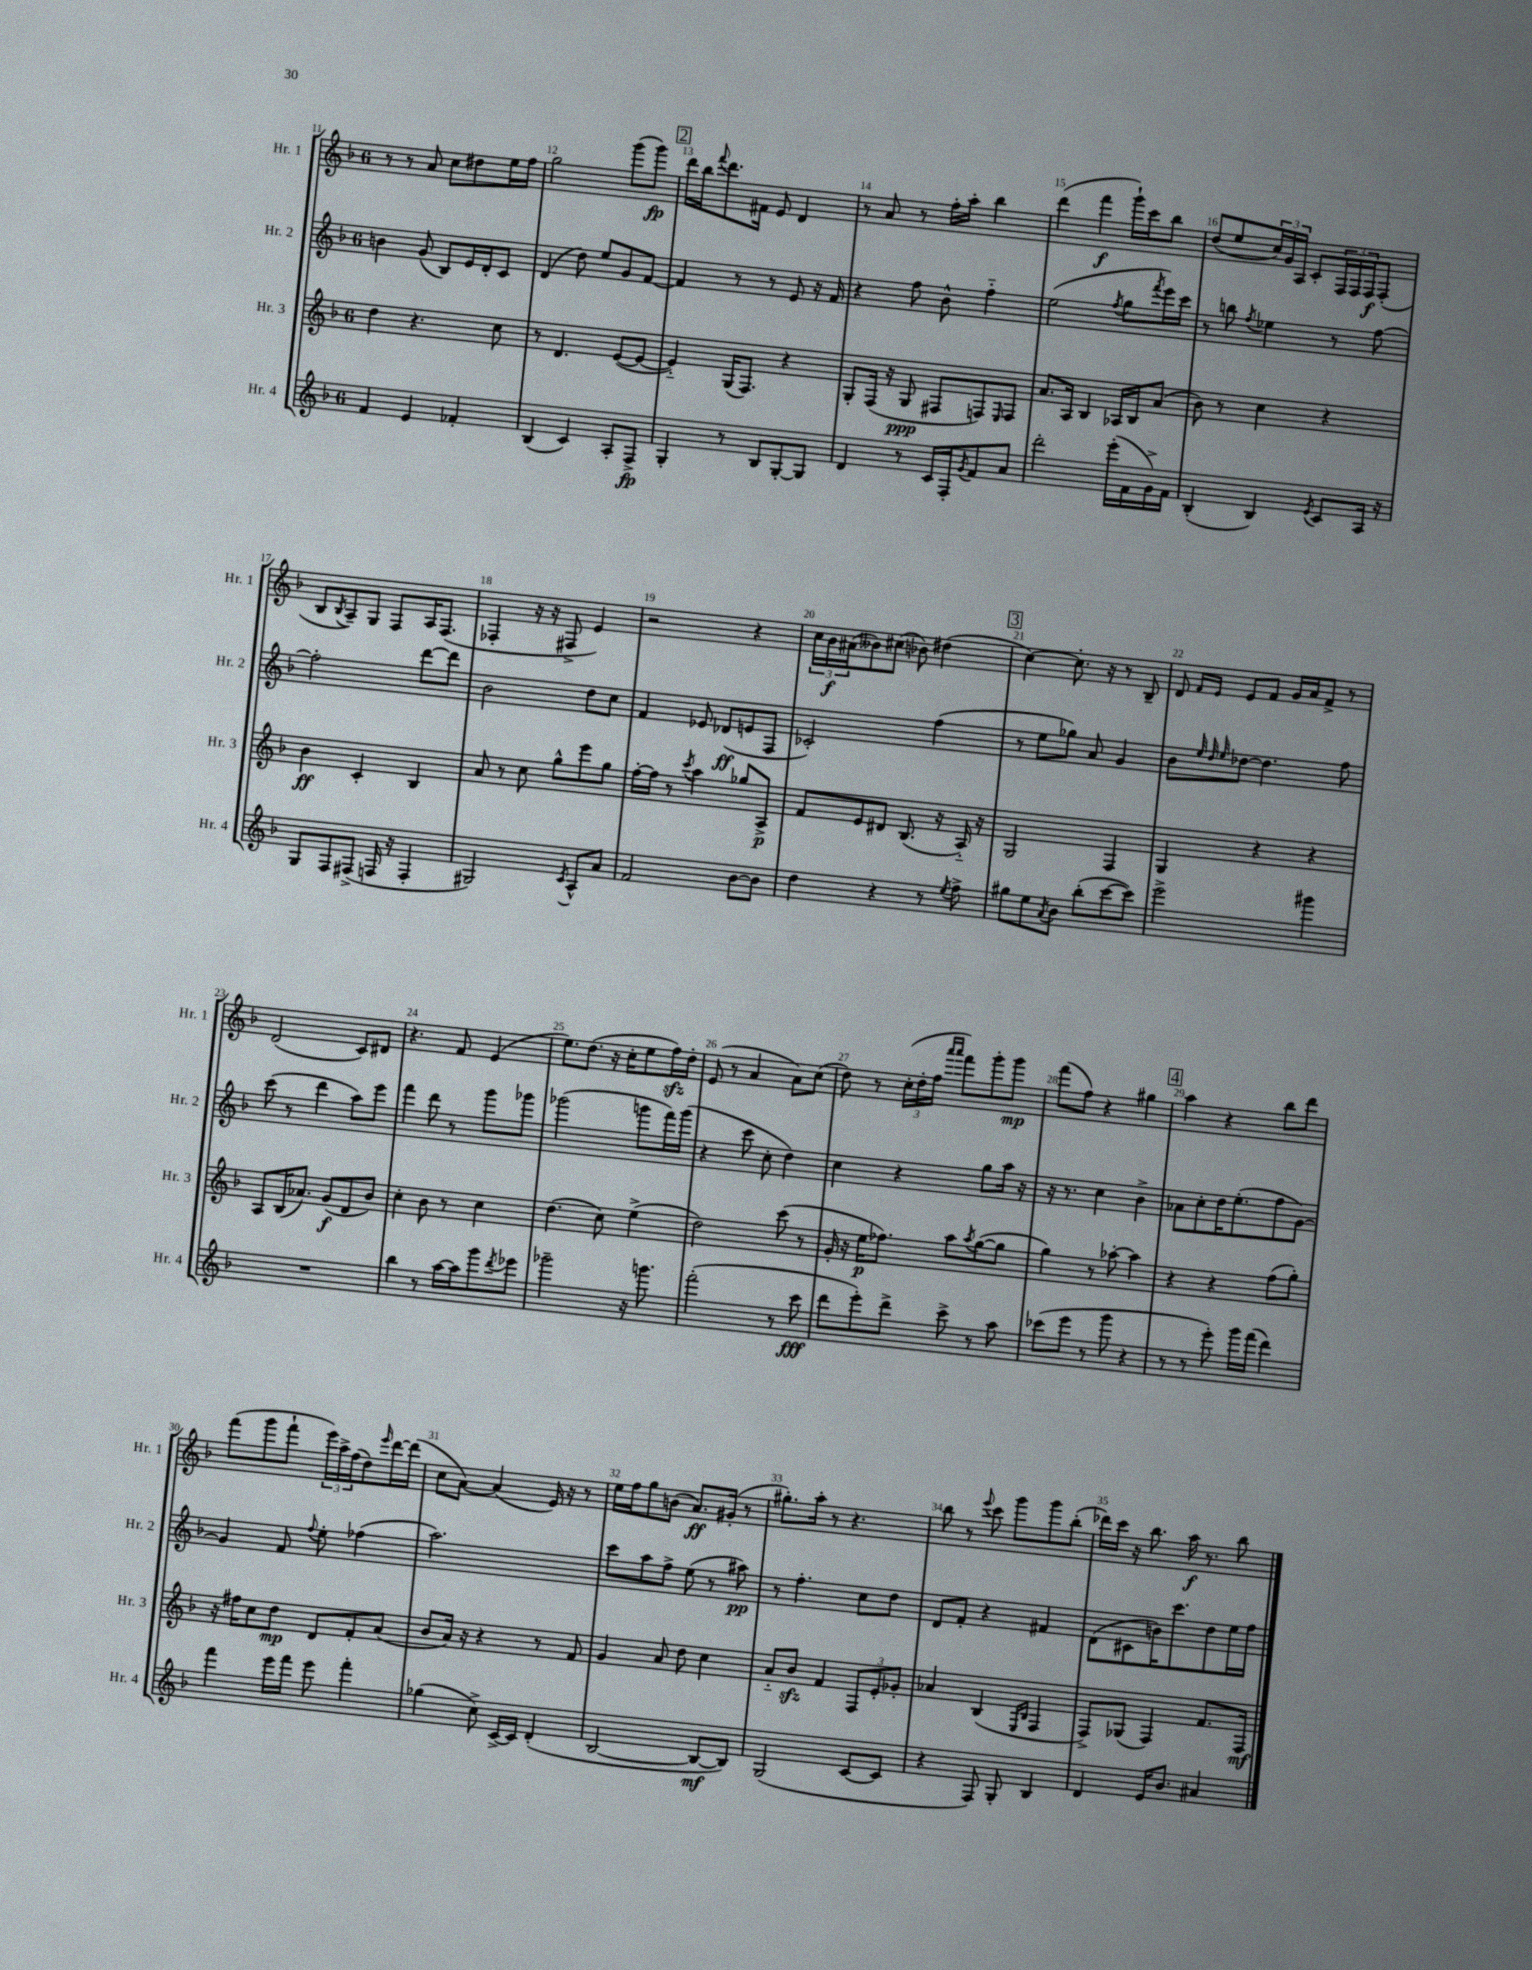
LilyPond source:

<<
\new StaffGroup <<
\new Staff = "s0" \with { instrumentName = "Hr. 1" shortInstrumentName = "Hr. 1" } {
    \clef treble \key f \major \once \override Staff.TimeSignature.style = #'single-digit \time 6/8
    r8 r8 a'8 c''8 dis''8 e''16 f''16 |
    g''2 g'''8( g'''8\fp) |
    \mark \markup { \box "2" } d'''16 bes''16 \appoggiatura { f'''8 } d'''8. fis'16 e'8 d'4 |
    r8 a'8 r8 f''16-. a''16-. bes''4 |
    d'''4( f'''4\f g'''16-!) c'''16 bes''8 |
    d''8( e''8 \tuplet 3/2 { c''16) g'16 a16 } c'8-. \tuplet 3/2 { f16 f16 f16\f } f8-.( |
    bes8 \acciaccatura { bes8 } a8--) g8 f8 a16 f8.( |
    fes4-. r16 r16 fis8-> e'4) |
    r2 r4 |
    \tuplet 3/2 { c''16 bes'16\f ais'16( } beses'8) cis''8( bes'8) dis''4( |
    \mark \markup { \box "3" } c''4~) c''8.-. r16 r8 bes8-- |
    d'8 \grace { f'16 e'16 } e'8 f'8 g'16 a'16 f'8-> r8 |
    d'2( c'8) dis'8 |
    r4. f'8 e'4( |
    e''8.) d''8.( r16 c''16-. e''8 f''16\sfz) d''16-. |
    e'8( r8 a'4 a'8) c''8( |
    d''8) r8 \tuplet 3/2 { c''16-.( d''16-. f''16 } \grace { a'''16 a'''16 } f'''8) g'''8-. g'''8\mp |
    f'''8( f''8) r4 gis''4 |
    \mark \markup { \box "4" } a''4 r4 bes''8 d'''8 |
    f'''8( g'''8 f'''8-! \tuplet 3/2 { e'''16) a''16-> f''16( } d''8) \grace { e'''16 } d'''16~ d'''16( |
    c''8 a'8~) a'4( e'16) r16 r8 |
    e''16 f''16 g''8 b'8( a'8.\ff) gis'16-.( r8 |
    gis''8.-.) a''16-. r8 r4. |
    bes''8 r8 \appoggiatura { e'''8 } c'''8 g'''8 g'''8 bes''8-.( |
    des'''16) c'''16 r16 bes''8. a''16\f r8. bes''8 \bar "|." |
}
\new Staff = "s1" \with { instrumentName = "Hr. 2" shortInstrumentName = "Hr. 2" } {
    \clef treble \key f \major \once \override Staff.TimeSignature.style = #'single-digit \time 6/8
    b'4 g'8( bes8) e'16 d'16-. c'8 |
    d'4( d''8) e''8 g'8 f'8~ |
    \mark \markup { \box "2" } f'4 r8 r8 e'8 r16 f'16 |
    r4 f''8 bes'8-^ f''4-_ |
    e''2( \acciaccatura { f''8 } g''8 \acciaccatura { f'''8 } e'''16) c'''16 |
    r8 b''8 \acciaccatura { f''8 } ees''4 r8 f''8~ |
    f''2-. d'''8~ d'''8 |
    bes'2 d''8 c''8 |
    f'4 ees'8 des'8\ff( e'8 f8 |
    ces'2-.) f''4( |
    \mark \markup { \box "3" } r8 e''8 ges''8) a'8 g'4 |
    bes'8 \grace { e''32 d''32 e''32 } des''8~ des''4. f''8 |
    c'''8( r8 d'''4 a''8) e'''8 |
    f'''4 d'''8 r8 g'''8 ges'''8 |
    ges'''2( g'''8 f'''16) g'''16( |
    r4 c'''8 c''8-. d''4) |
    c''4 r4 g''8 a''16 r16 |
    r16 r8. c''4 bes'4-> |
    \mark \markup { \box "4" } aes'8 c''8-. d''16 e''8.-.( f''8 g'8~) |
    g'4 f'8 \appoggiatura { f''8 } e''8-. fes''4( |
    a''2.) |
    c'''8 a''8 f''8-> e''8( r8 ais''8\pp) |
    r8 f''4.-. c''8 d''8 |
    d'8 f'8-. r4 fis'4 |
    d'8( cis'8 b'16) c'''8. d''8 e''16 f''16 \bar "|." |
}
\new Staff = "s2" \with { instrumentName = "Hr. 3" shortInstrumentName = "Hr. 3" } {
    \clef treble \key f \major \once \override Staff.TimeSignature.style = #'single-digit \time 6/8
    d''4 r4. c''8 |
    r8 d'4. e'8~( e'8~ |
    \mark \markup { \box "2" } e'4-_) g16( f8.) r4 |
    g8-. f16( r16 g8\ppp fis8 f8) \grace { e16 } f8 |
    a'8. a16 bes4 aes16 bes16 a'8( |
    bes'8) r8 c''4 r4 |
    bes'4\ff c'4-. bes4 |
    a'8 r8 c''8 g''8-^ e'''8 g''8 |
    f''16~-. f''16 r8 \acciaccatura { c'''8 } a''4 ges''8 a8->\p |
    f'8 e'8 dis'8 bes8.( r16 a16-_) r16 |
    \mark \markup { \box "3" } g2 f4 |
    g4 r4 r4 |
    a8 bes16( aes'8.) g'8\f( d'8 bes'8) |
    c''4-. bes'8 r8 c''4 |
    d''4.( c''8) e''4->( |
    d''2) c'''8( r8 |
    g'16-. r16 e''16\p fes''8.) a''8 \acciaccatura { a''8 } g''8~( g''8 |
    g''4) r8 aes''8~-. aes''4 |
    \mark \markup { \box "4" } r4 r4 f''8( g''8-.) |
    r16 fis''16 c''8 d''8\mp d'8 f'8-. a'8( |
    bes'8 a'16) r16 r4 r8 f'8 |
    g'4 a'8 d''8 c''4 |
    a'8-_ bes'8\sfz f'4 \tuplet 3/2 { f8 e'8-. ges'8-. } |
    aes'4 bes4( \grace { e16 bes16 } f4 |
    f8->) ges8( f4) f'8. f16\mf \bar "|." |
}
\new Staff = "s3" \with { instrumentName = "Hr. 4" shortInstrumentName = "Hr. 4" } {
    \clef treble \key f \major \once \override Staff.TimeSignature.style = #'single-digit \time 6/8
    f'4 e'4 fes'4-. |
    bes4( c'4) a8-. f8->\fp |
    \mark \markup { \box "2" } g4-. r8 bes8 g8~-. g8 |
    d'4 r8 c'16 f16-. \acciaccatura { g'8 } f'8 a'8 |
    d'''2-. e'''16-.( f'16 g'16->) f'16 |
    bes4-.( bes4) \acciaccatura { e'8 } c'8 a16 r16 |
    g8 f8 fis8->( f16 r16 f4-. |
    gis2) \acciaccatura { c'8 } a8-^ a'8 |
    f'2 bes'8~ bes'8 |
    d''4 r4 r8 \acciaccatura { e''8 } f''8-> |
    \mark \markup { \box "3" } gis''8 e''8 \acciaccatura { a'8 } bes'8 bes''8-.( c'''8~ c'''8) |
    e'''2-> gis'''4 |
    R2. |
    bes''4 r8 a''16~ a''16 g'''8 \acciaccatura { d'''8 } ees'''8 |
    ges'''2-- r16 g'''8. |
    f'''2-.( r8 c'''8\fff |
    d'''8 e'''8-.) d'''8-> c'''8-> r8 a''8 |
    ces'''8( e'''8 r8 g'''8 r4 |
    \mark \markup { \box "4" } r8 r8 e'''8-.) g'''16 f'''16( d'''4) |
    f'''4 e'''16 f'''16 e'''8 f'''4-. |
    ges''4( c''8->) c'16~-> c'16 d'4-.( |
    bes2~ bes8~\mf bes8) |
    g2( c'8~ c'8 |
    r4 f8) g8-. bes4 |
    d'4 e'16 bes'8. ais'4 \bar "|." |
}
>>
>>
\layout { \context { \Score currentBarNumber = #11 \override BarNumber.break-visibility = ##(#f #t #t) barNumberVisibility = #all-bar-numbers-visible } }
